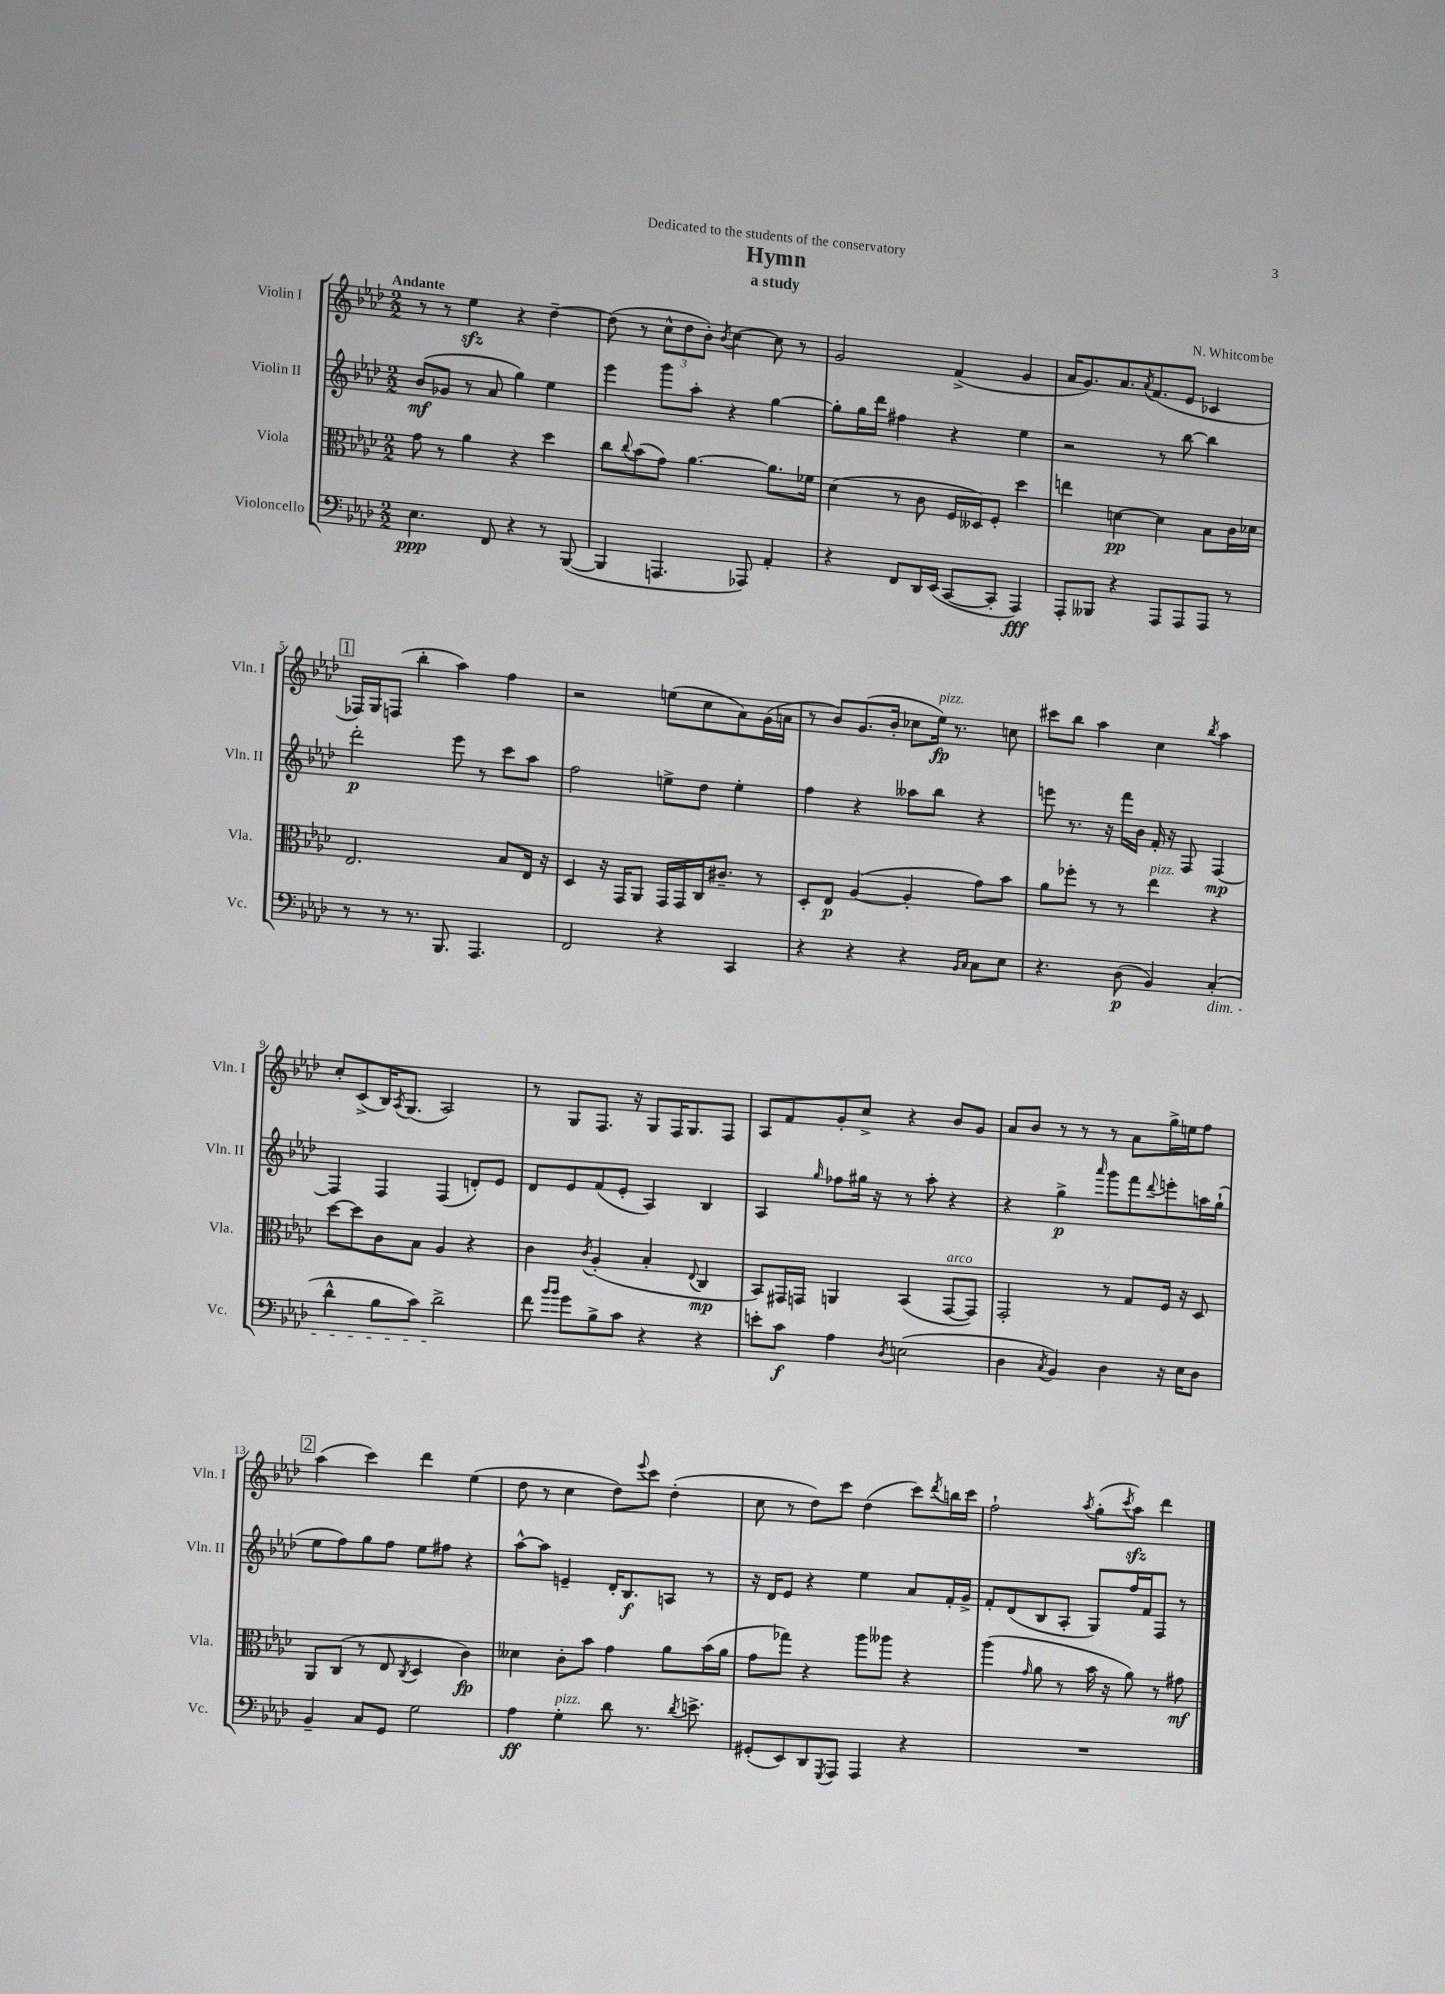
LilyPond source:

\header { title = "Hymn" composer = "N. Whitcombe" subtitle = "a study" dedication = "Dedicated to the students of the conservatory" }
<<
\new StaffGroup <<
\new Staff = "s0" \with { instrumentName = "Violin I" shortInstrumentName = "Vln. I" } {
    \clef treble \key aes \major \numericTimeSignature \time 2/2 \tempo "Andante"
    r8 r8 ees''4\sfz r4 des''4~-- |
    des''8( r8 \tuplet 3/2 { c''8-^ des''8 bes'8-.) } \acciaccatura { bes'8 } c''4~ c''8 r8 |
    g'2 f'4->( g'4 |
    aes'16 g'8.) aes'8. \acciaccatura { aes'8 } f'8.( ees'8 ces'4 |
    \mark \markup { \box "1" } fes16) g16 f8( bes''4-. aes''4) f''4 |
    r2 e''8( c''8 aes'8) g'16( a'16 |
    r8 bes'8) g'8.( bes'16-. ces''8 ees''16\fp^\markup { \italic "pizz." }) r8. c''8 |
    cis'''8 bes''8 aes''4 c''4 \acciaccatura { bes''8 } aes''4 |
    c''8-. c'8->( bes16) \acciaccatura { aes8 } g8.( aes2) |
    r8 g8 f8. r16 g8 f16 g8. f8 |
    aes8 f'8 g'8-. c''8-> r4 bes'8 g'8 |
    aes'8 bes'8 r8 r8 r8 aes'8 g''16-> e''16 f''8 |
    \mark \markup { \box "2" } aes''4( c'''4) des'''4 ees''4( |
    des''8 r8 c''4 des''8) \appoggiatura { ees'''8 } c'''8 des''4-.( |
    c''8 r8 des''8) c'''8 des''4( c'''8) \acciaccatura { des'''8 } b''16 c'''16 |
    f''2-! \acciaccatura { aes''8 } g''8-.( \acciaccatura { c'''8 } aes''8\sfz) des'''4 \bar "|." |
}
\new Staff = "s1" \with { instrumentName = "Violin II" shortInstrumentName = "Vln. II" } {
    \clef treble \key aes \major \numericTimeSignature \time 2/2
    bes'8\mf( ges'8 r8 aes'8 g''4) ees''4 |
    ees'''4 g'''8 aes''8-. r4 g''4~ |
    g''8-. g''16 des'''16 fis''4 r4 ees''4 |
    r2 r8 bes''8~ bes''4 |
    \mark \markup { \box "1" } des'''2-.\p ees'''8 r8 c'''8 aes''8 |
    f''2 e''8-> des''8 e''4-. |
    f''4 r4 aeses''8 bes''8 r4 |
    e'''8 r8. r16 f'''16 bes'16 f'16-. r16 f8 f4~\mp |
    f4 f4 f4( d'8-.) ees'8 |
    des'8 ees'8 f'8( ees'8-. aes4) bes4 |
    aes4 \grace { g''16 } fes''8 gis''16 r16 r8 aes''8-. r4 |
    r4 g''4->\p \grace { aes'''16 } g'''8 f'''8 \appoggiatura { des'''8 } e'''8-. a''16 g''16-!( |
    \mark \markup { \box "2" } ees''8 f''8) g''8 f''8 ees''8 fis''8 r4 |
    aes''8~-^ aes''8 e'4-- des'16-. bes8.\f a8 r8 |
    r16 des'16 ees'8 r4 ees''4 aes'8 f'16-. g'16-> |
    f'8-. des'8( bes8 aes8-. g8) f''16 f'16 f8 r8 \bar "|." |
}
\new Staff = "s2" \with { instrumentName = "Viola" shortInstrumentName = "Vla." } {
    \clef alto \key aes \major \numericTimeSignature \time 2/2
    g'8 r8 aes'4 r4 des''4 |
    c''8 \appoggiatura { c''8 } bes'8( g'8) aes'4.~ aes'8. fes'16 |
    des'4( r8 c'8 f16 deses16) f8-. des''4 |
    e''4 d'4~\pp d'4 bes8 c'16 des'16 |
    \mark \markup { \box "1" } ees2. bes8 ees16 r16 |
    des4 r16 g,16 aes,8 g,16 g,16 c16 cis'8.-- r8 |
    des8-. ees8\p aes4~( aes4-. g'8) bes'8 |
    aes'8 fes''8-. r8 r8 ees''4^\markup { \italic "pizz." } r4 |
    des''8~ des''8 c'8 bes8 aes4 r4 |
    c'4 \acciaccatura { c'8 } aes4-.( bes4-. \appoggiatura { ees8 } c4\mp |
    bes,8) gis,16 g,16 a,4 bes,4( g,8~^\markup { \italic "arco" } g,8) |
    g,2-. r8 g8 f16 r16 des8 |
    \mark \markup { \box "2" } aes,8 c8( r8 ees8 \acciaccatura { c8 } des4 c'4\fp) |
    deses'4 c'8-. bes'8 g'4 aes'8 bes'16( aes'16 |
    g'8 ges''8) r4 aes''8 aeses''8 r4 |
    aes''4( \grace { g'16 } aes'8 r8 bes'16 r16 aes'8) r8 gis'8\mf \bar "|." |
}
\new Staff = "s3" \with { instrumentName = "Violoncello" shortInstrumentName = "Vc." } {
    \clef bass \key aes \major \numericTimeSignature \time 2/2
    ees4.\ppp f,8 r4 r8 bes,,8~( |
    bes,,4 a,,4. aes,,8) aes,4-. |
    r4 f,8 des,16 ees,16( c,8~ c,8-. aes,,4\fff) |
    aes,,8-. beses,,8 r4 aes,,8 aes,,8 aes,,8 r8 |
    \mark \markup { \box "1" } r8 r8 r8. bes,,8. aes,,4. |
    f,2 r4 c,4 |
    r4 r4 r4 \grace { bes,16 c16 } c8 ees8 |
    r4. des8\p( bes,4) c4-.\dim( |
    des'4-^ bes8 c'8) des'2->\! |
    f'8 \grace { bes'16 bes'16 } g'8 bes8-> c'8 r4 r4 |
    e'8-. c'8\f aes4 \acciaccatura { des8 } e2( |
    des4 \acciaccatura { c8 } bes,4) des4 r16 ees16 des8 |
    \mark \markup { \box "2" } bes,4-- c8 g,8 g2 |
    aes4\ff g4-.^\markup { \italic "pizz." } des'8 r8. \acciaccatura { des'8 } e'8.-> |
    gis,8-.( ees,8) des,8 \acciaccatura { g,,8 } aes,,8 aes,,4 r4 |
    R1 \bar "|." |
}
>>
>>
